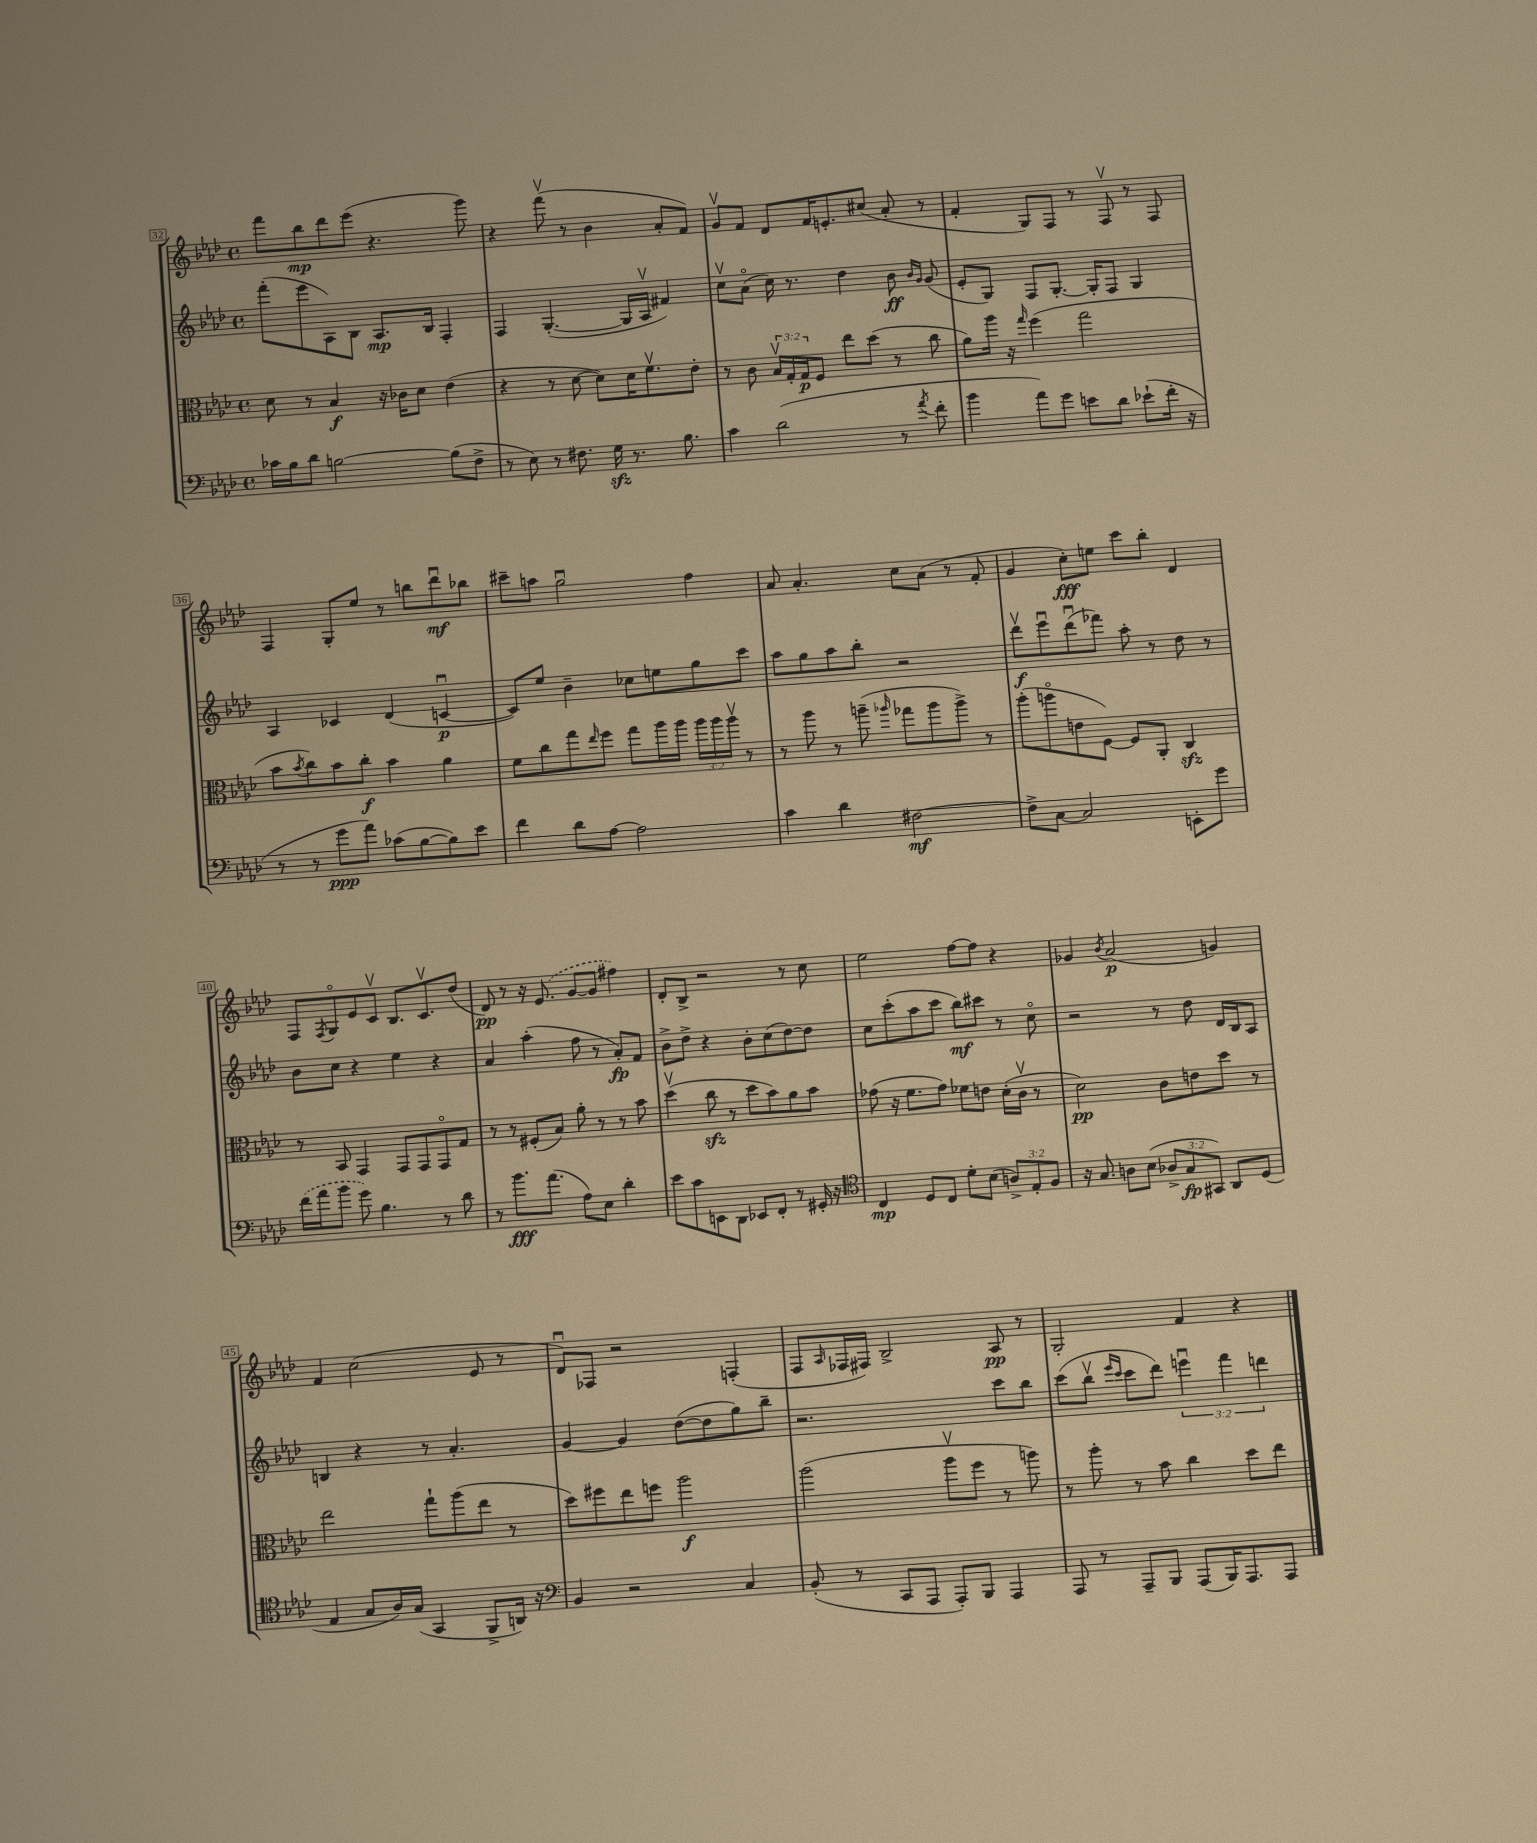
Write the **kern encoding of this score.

**kern	**kern	**kern	**kern
*staff4	*staff3	*staff2	*staff1
*clefF4	*clefC3	*clefG2	*clefG2
*k[b-e-a-d-]	*k[b-e-a-d-]	*k[b-e-a-d-]	*k[b-e-a-d-]
*M4/4	*M4/4	*M4/4	*M4/4
*met(c)	*met(c)	*met(c)	*met(c)
16c-	8d-	(8fff'	8fff
16B-	.	.	.
8d-	8r	8eee-	8bb-
[2B	4B-	8A-)	8ddd-
.	.	8B-	(8eee-
.	16r	8.A-	4.r
.	16c-	.	.
.	8d-	.	.
.	.	16B-	.
(8B]	(4e-	4F'	.
8F^	.	.	8ggg)
=	=	=	=
8r	4r	4F	4r
8E-)	.	.	.
8r	8r	([4.G'	(8fffv
8.F#	[8d-	.	8r
.	8d-])	.	4b-
16G	.	.	.
8.r	16d-	16G]	.
.	8.fv	16A-v	.
.	.	4f#)	8a-'
8.B-	.	.	.
.	8e-'	.	8f)
=	=	=	=
4c	8r	8ccv	8gv
.	8c	(8a-o	8f
(2d-	24B-v	16cc)	8d-
.	24G'	.	.
.	.	8.r	.
.	24G	.	.
.	8F	.	16f
.	.	.	8.e'
.	8ee-	4dd-	.
.	(8dd-	.	(8cc#
8r	8r	8b-	8a-'
.	.	16qqb-	.
8qa-	.	16qqg	.
8f'	8cc	(8g	8r
=	=	=	=
4b-	8a-)	8e-'	4f'
.	16aa-	8G)	.
.	16r	.	.
.	16qqgg	.	.
8a-)	(4ff	8F	8G)
8g	.	[8.G'	8F
8e	2gg	.	8r
.	.	16G']	.
8d-	.	8F	8Fv
(8e-`	.	4G	8r
16f'	.	.	8F
16r	.	.	.
=	=	=	=
8r	8b-	4A-	4F
.	8qb-	.	.
8r	8cc)	.	.
8g	8b-	4c-	8G'
8a-)	8cc'	.	8ee-
(8c-	4b-	(4d-	8r
[8B-	.	.	8bb
8B-])	4a-	[4cu	8ddd-u
8e-	.	.	8bb-
=	=	=	=
4f	8f	8c])	8ccc#~
.	8cc	8ee-	8aa
8d-	8gg	4b-~	2ggu
.	16qqee-	.	.
[8A-	8ff	.	.
2A-]	8gg	8cc-	.
.	16aa-	8ee	.
.	16aa-	.	.
.	24aa-	8gg	4ff
.	24aa-	.	.
.	24aa-v	.	.
.	8r	8ccc	.
=	=	=	=
4c	8r	8aa-	8a-
.	8aa-	8gg	4.a-'
4d-	8r	8aa-	.
.	(8aa~	8bb-'	.
.	16qqaa-	.	.
[2F#	8gg-	2r	8cc
.	8aa-	.	(8a-
.	8aa-^)	.	8r
.	8r	.	8f'
=	=	=	=
8F#^]	(8aa-'	8ddd-v	4g
[8C	8aao	8eee-u	.
2C]	8e	(8ddd-u	8cc')
.	[8F)	8fff-)	8ee
.	8F]	8aa-'	8ccc
.	8AA-'	8r	8bb-'
8EE'	4C	8dd-	4d-
8g	.	8r	.
=	=	=	=
(16f	8r	8b-	8F
16a-	.	.	.
.	.	.	8qF
8b-	8BB-	8cc	8Go
8g)	4GG	4r	8e-
4.B-	.	.	8cv
.	8GG	4ee-	8.B-
.	8GG	.	.
.	.	.	8.cv
8r	8GGo	4r	.
8d-	8G	.	(8dd-
=	=	=	=
8r	8r	4a-	8d-)
8.b-	8r	.	8r
.	(8F#'	(4aa-'	16r
(8.a-	.	.	(8.e-
.	8B-)	.	.
8A-)	8a-'	8ff	[8g
8E-	8r	8r	8g]
4d-'	8r	8a-')	4ff#)
.	8b-	8f	.
=	=	=	=
8e-	(4dd-v	8b-^	8d-'
8c	.	8dd-^	8B-^
8EE	8cc	4r	2r
8DD-	8r	.	.
8EE-	8dd-	8b-'	.
8FF'	8b-)	(8cc	.
8r	8a-	[8dd-)	8r
16GG#'	8b-	8dd-]	8cc
16r	.	.	.
=	=	=	=
*clefC4	*	*	*
4C	(8g-	8cc	2ee-
.	16r	(8ccc'	.
.	8.f	.	.
8D-	.	8aa-	.
8C	8g-)	8ccc	.
8d-'	8f-	8bb-)	[8ff
(8B-	8e	8ccc#	8ff]
12A^)	(16d-'	8r	4r
.	16cv	.	.
12E-'	.	.	.
.	8r	8cco	.
12F	.	.	.
=	=	=	=
16r	2d-)	2r	4g-
8.G	.	.	.
.	.	.	8qb-
8A	.	.	(2a-
(8B-	.	.	.
12A-^	8c	8r	.
12G	.	.	.
.	8e	8dd-	.
12GG#)	.	.	.
8AA-	8dd-	16d-	4g)
.	.	16B-	.
(8D-	8r	8A-	.
=	=	=	=
4E-	2ee-	4B	4f
8G	.	4r	(2cc
16A-)	.	.	.
(16G	.	.	.
4GG	8gg`	8r	.
.	(8aa-	4.a-'	.
8FF^	8ee-	.	8e-
16AA)	8r	.	8r
16r	.	.	.
=	=	=	=
*clefF4	*	*	*
4BB-	8dd-)	[4g	8d-u)
.	8ff#	.	8F-
2r	8ee-	4g]	2r
.	8ff	.	.
.	2aa-	([8dd-	.
.	.	8dd-]	.
4C	.	8gg)	(4F'
.	.	8bb-~	.
=	=	=	=
(8BB-'	(2aa-	2.r	8F
.	.	.	16qqA-
8r	.	.	16F-
.	.	.	16F#)
8CC	.	.	2B-^
8AAA-	.	.	.
8AAA-')	8aa-v	.	.
8BBB-	8ff	.	.
4AAA-	8r	8ccc	8A-
.	8aa)	8bb-	8r
=	=	=	=
8AAA-	8r	(8ccc	2G'
8r	8aa-'	8bb-v	.
.	.	16qqeee-	.
.	.	16qqccc	.
8AAA-~	8r	8ccc	.
8BBB-	8b-	8ddd-)	.
(8AAA-	4cc	6eeeu	4f
16BBB-)	.	.	.
.	.	6fff	.
8.AAA-	.	.	.
.	8dd-	.	4r
.	.	6ddd	.
8AAA-	8ee-	.	.
==	==	==	==
*-	*-	*-	*-
